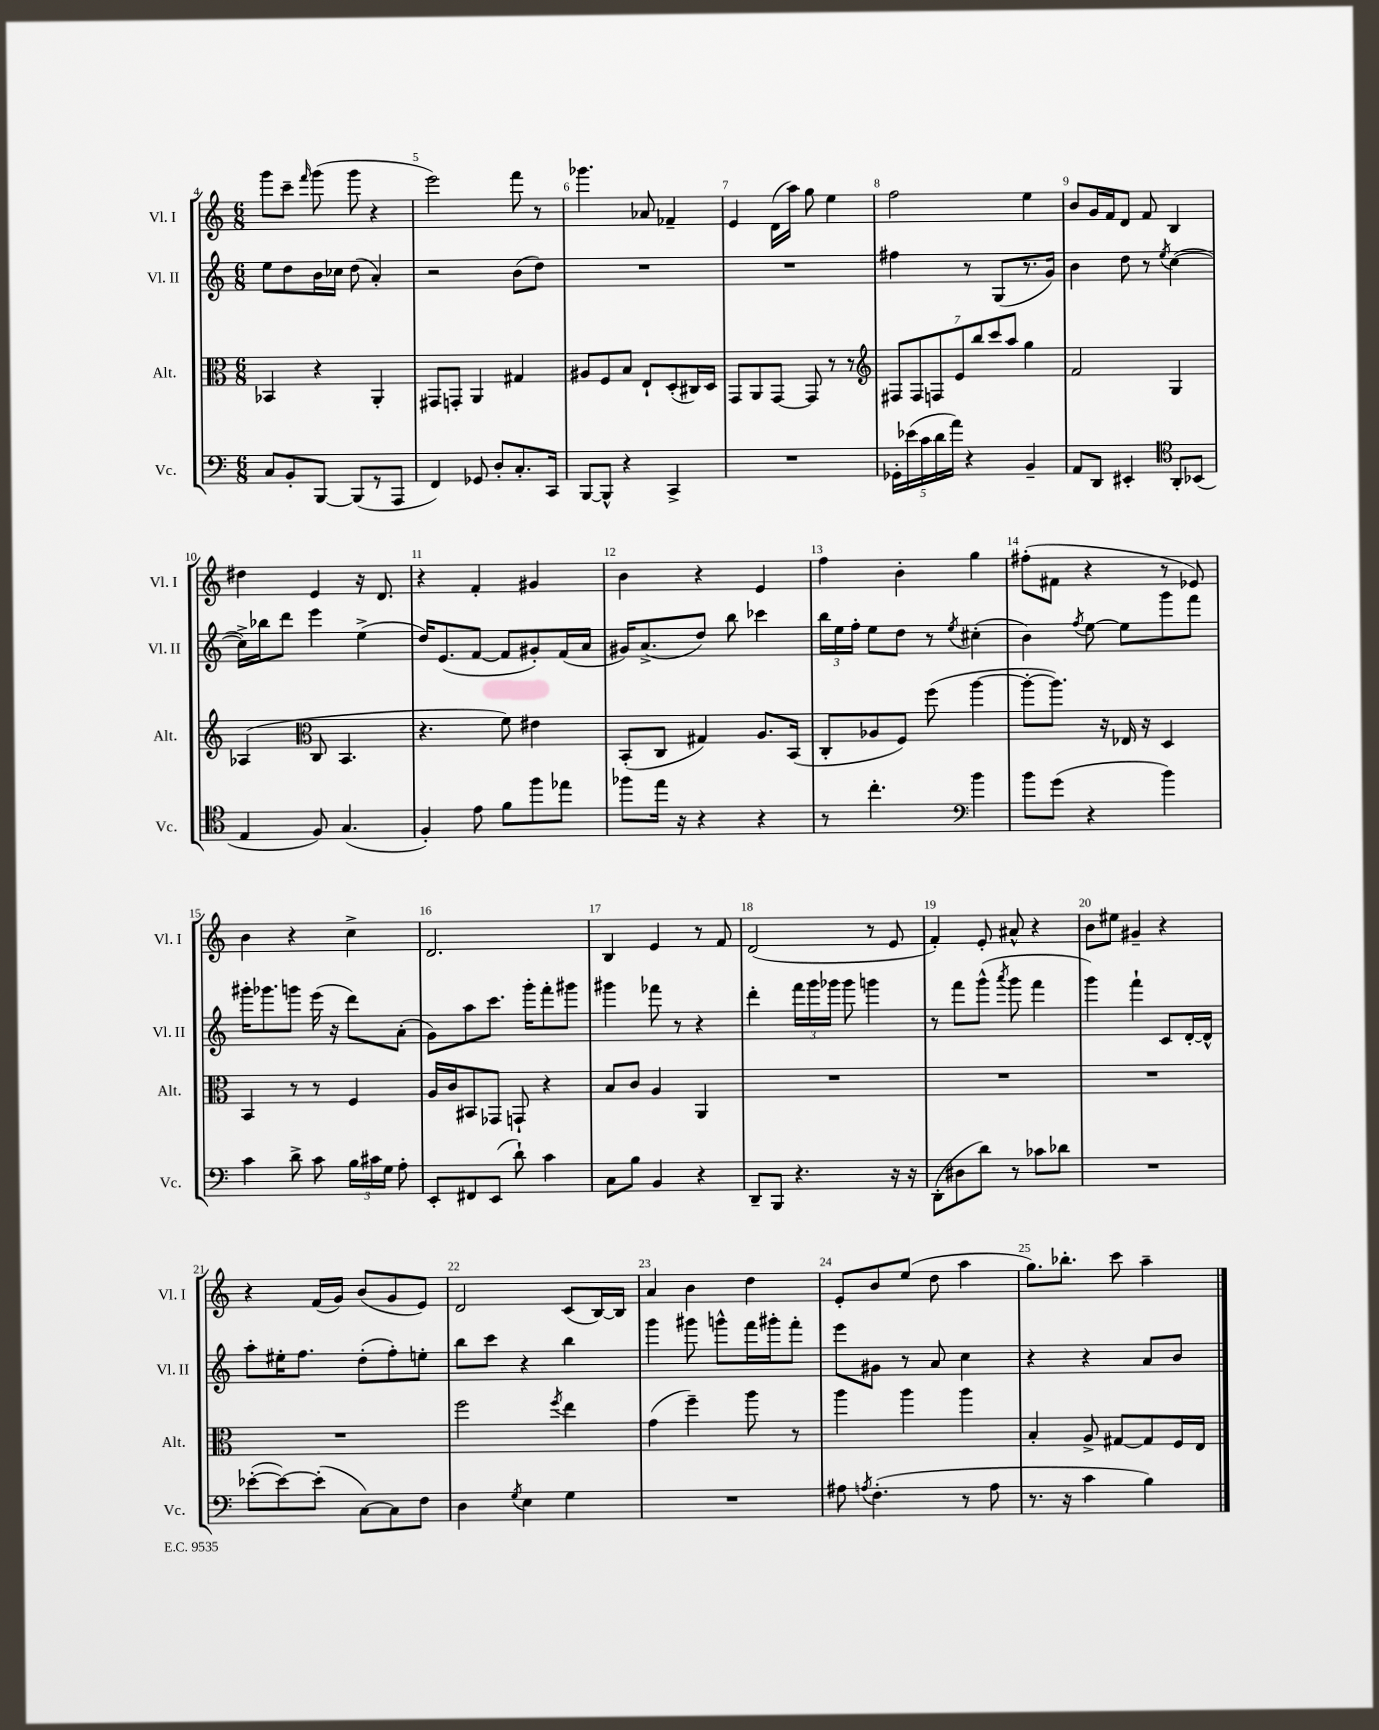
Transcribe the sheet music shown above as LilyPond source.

<<
\new StaffGroup <<
\new Staff = "s0" \with { instrumentName = "Vl. I" shortInstrumentName = "Vl. I" } {
    \clef treble \key c \major \numericTimeSignature \time 6/8
    \autoBeamOff g'''8[ c'''8]-- \grace { f'''16 } g'''8( g'''8 r4 |
    e'''2) f'''8 r8 |
    ges'''4. aes'8 fes'4-- |
    e'4 d'16[( a''16]) g''8 e''4 |
    f''2 e''4 |
    b'8[ g'16 f'16 d'8] f'8 b4 |
    dis''4 e'4 r16 d'8. |
    r4 f'4-. gis'4 |
    b'4 r4 e'4 |
    f''4 b'4-. g''4 |
    fis''8[-.( fis'8] r4 r8 ees'8) |
    b'4 r4 c''4-> |
    d'2. |
    b4 e'4 r8 f'8 |
    d'2( r8 e'8 |
    f'4-.) e'8-. ais'8-^ r4 |
    b'8[ eis''8] gis'4-- r4 |
    r4 f'16[( g'16]) b'8[( g'8 e'8]) |
    d'2 c'8[( b16~) b16] |
    a'4 b'4 d''4 |
    e'8[-. b'8 e''8]( d''8 a''4 |
    g''8.[) bes''8.]-. c'''8 a''4-- \bar "|." |
}
\new Staff = "s1" \with { instrumentName = "Vl. II" shortInstrumentName = "Vl. II" } {
    \clef treble \key c \major \numericTimeSignature \time 6/8
    \autoBeamOff e''8[ d''8 b'16 ces''16] d''8( a'4-.) |
    r2 b'8[( d''8]) |
    R2. |
    R2. |
    fis''4 r8 g8[( r8. g'16]) |
    b'4 d''8 r8 \acciaccatura { e''8 } c''4~( |
    c''16[->) bes''16 d'''8] e'''4 e''4->( |
    d''16[) e'8.( f'8]~ f'8[ gis'8-.) f'16( a'16] |
    gis'16[) a'8.->( d''8]) b''8 ces'''4 |
    \tuplet 3/2 { b''16[ e''16 f''16]-. } e''8[ d''8] r8 \acciaccatura { e''8 } cis''4-.( |
    b'4) \acciaccatura { f''8 } e''8~ e''8[ g'''8 f'''8] |
    gis'''16[-. ges'''8. g'''8] e'''16( r16 d'''8[) a'8]-.( |
    g'8[) a''8 c'''8.] g'''16[-. f'''8-. gis'''8] |
    gis'''4 fes'''8 r8 r4 |
    d'''4-. \tuplet 3/2 { f'''16[ g'''16 ges'''16] } ges'''8 g'''4 |
    r8 f'''8[ g'''8]-^( \acciaccatura { a'''8 } g'''8 f'''4 |
    g'''4) f'''4-! c'8[ d'16~-. d'16]-^ |
    a''8[-. eis''16-. f''8.] d''8[-.( f''8-.) e''8]-. |
    b''8[ c'''8] r4 b''4 |
    g'''4 gis'''8 g'''8[-^ f'''16 gis'''16-. f'''8]-. |
    e'''8[ gis'8] r8 a'8 c''4 |
    r4 r4 a'8[ b'8] \bar "|." |
}
\new Staff = "s2" \with { instrumentName = "Alt." shortInstrumentName = "Alt." } {
    \clef alto \key c \major \numericTimeSignature \time 6/8
    \autoBeamOff bes,4 r4 a,4-. |
    gis,8[ g,8]-. a,4 gis4 |
    ais8[ f8 b8] e8[-! d8-.( cis16) d16] |
    g,8[ a,8 g,8]~ g,8 r8 r8 |
    \clef treble \tuplet 7/4 { fis8[ fis8 f8 e'8 b''8 c'''8 a''8] } g''4 |
    f'2 g4 |
    aes4( \clef alto c8 b,4. |
    r4. f'8) eis'4 |
    b,8[-.( c8] gis4) a8.[ b,16]( |
    c8[-. aes8 f8]) f''8( a''4~ |
    a''8[~-. a''8.]) r16 ees16 r16 d4 |
    b,4 r8 r8 f4 |
    a16[ c'16 bis,8 ges,8] g,8-! r4 |
    b8[ c'8] a4 a,4 |
    R2. |
    R2. |
    R2. |
    R2. |
    f''2 \acciaccatura { f''8 } e''4 |
    g'4( f''4--) a''8 r8 |
    a''4 a''4 a''4 |
    b4-. a8-> gis8[~ gis8 f16 e16] \bar "|." |
}
\new Staff = "s3" \with { instrumentName = "Vc." shortInstrumentName = "Vc." } {
    \clef bass \key c \major \numericTimeSignature \time 6/8
    \autoBeamOff c8[ b,8-. b,,8]~ b,,8[( r8 a,,8] |
    f,4) ges,8 d8[-. c8.-. c,16] |
    b,,8[~ b,,8]-^ r4 c,4-> |
    R2. |
    \tuplet 5/4 { ges,16[-. ees'16( c'16 d'16 a'16]) } r4 b,4-- |
    a,8[ d,8] eis,4-. \clef tenor a,8[-. bes,8]( |
    e4 f8) g4.( |
    f4-.) e'8 f'8[ f''8 ees''8] |
    fes''8[ e''16] r16 r4 r4 |
    r8 c''4.-. \clef bass b'4 |
    b'8[ g'8]( r4 b'4) |
    c'4 d'8-> c'8 \tuplet 3/2 { b16[ cis'16 g16] } a8-. |
    e,8[-. fis,8 e,8]( d'8-!) c'4 |
    c8[ b8] b,4 r4 |
    d,8[-- b,,8] r4. r16 r16 |
    d,8[-.( dis8 d'8]) r8 ces'8[ des'8] |
    R2. |
    ees'8[~-.( ees'8~) ees'8]-.( c8[~) c8 f8] |
    d4 \acciaccatura { g8 } e4 g4 |
    R2. |
    ais8 \acciaccatura { a8 } f4.-.( r8 a8 |
    r8. r16 c'4 b4) \bar "|." |
}
>>
>>
\layout { \context { \Score currentBarNumber = #4 \override BarNumber.break-visibility = ##(#f #t #t) barNumberVisibility = #all-bar-numbers-visible } }
